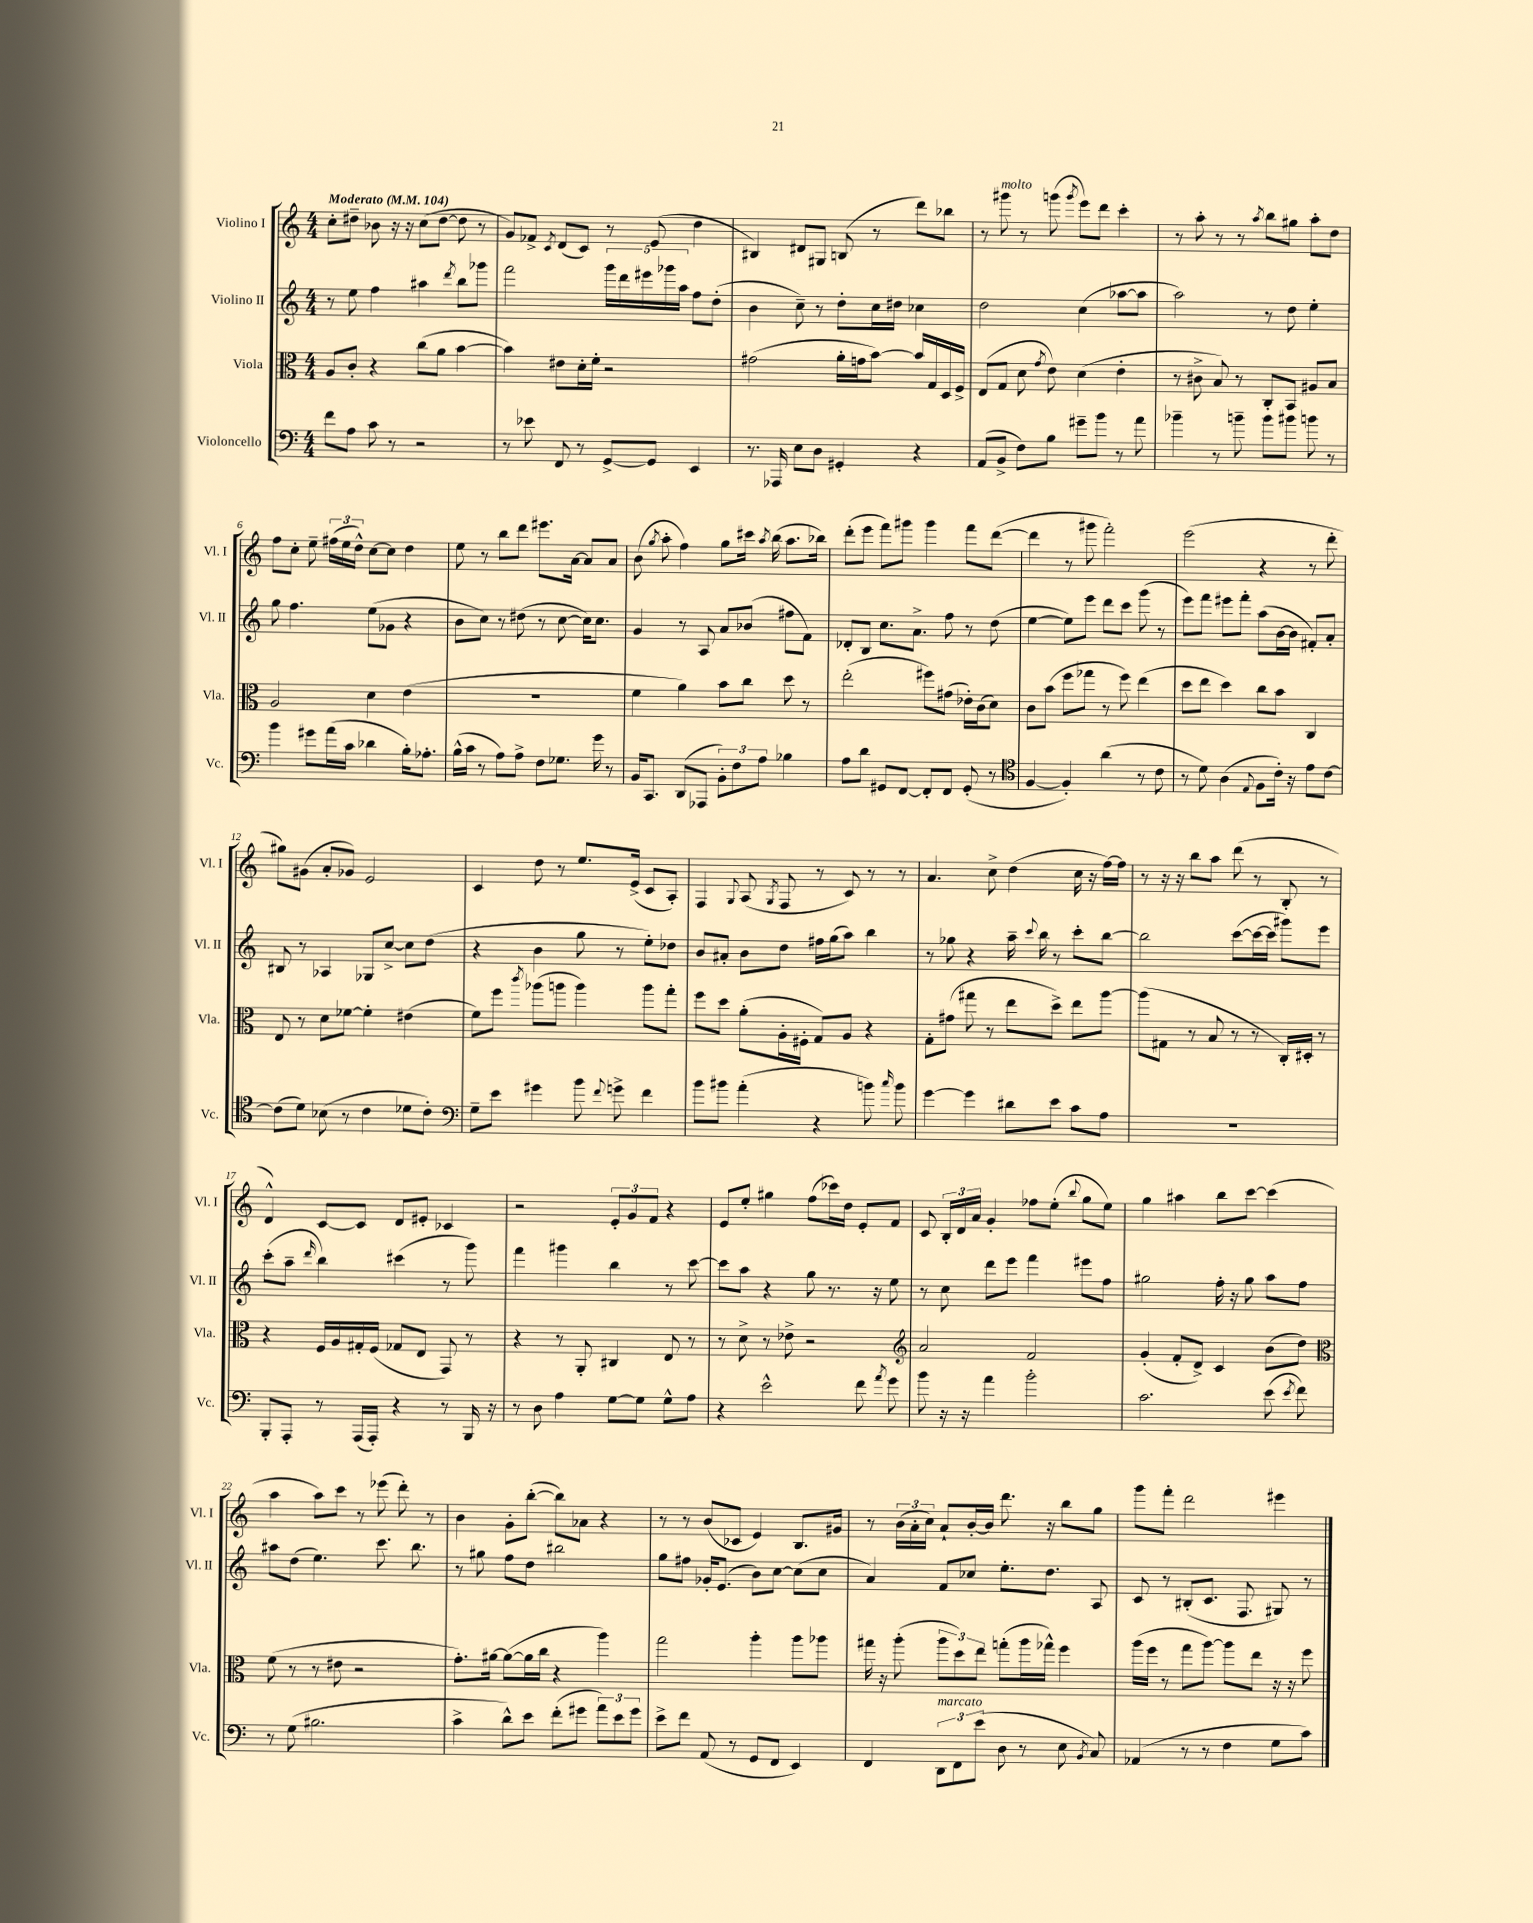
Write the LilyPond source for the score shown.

<<
\new StaffGroup <<
\new Staff = "s0" \with { instrumentName = "Violino I" shortInstrumentName = "Vl. I" } {
    \clef treble \key c \major \numericTimeSignature \time 4/4 \tempo "Moderato" 4 = 104
    \autoBeamOff c''8[-. dis''8]-- bes'8 r16 r16 c''8[( dis''8]~ dis''8 r8 |
    g'8[) fes'8]-> \acciaccatura { c'8 } d'8[( c'8]) r8 e'8( d''4 |
    bis4) dis'8[ gis8] b8( r8 d'''8[) bes''8] |
    r8 gis'''8^\markup { \italic "molto" } r8 g'''8( \acciaccatura { g'''8 } e'''8[) d'''8] c'''4-. |
    r8 a''8-. r8 r8 \acciaccatura { a''8 } b''8[ gis''8] a''8[-. d''8] |
    f''8[ c''8]-. e''8-- \tuplet 3/2 { fis''16[( e''16 d''16]-^) } c''8[~ c''8] d''4 |
    e''8 r8 b''8[ d'''8] eis'''8.[ a'16]~ a'8[ a'8] |
    b'8( \acciaccatura { g''8 } a''8-. f''4) g''8[ cis'''16] \acciaccatura { a''8 } b''16( a''8.[ bes''16]) |
    d'''8[-.( e'''8] f'''8[) gis'''8] gis'''4 f'''8[ d'''8]~( |
    d'''4 r8 gis'''8 f'''2-.) |
    e'''2( r4 r8 d'''8-. |
    gis''8[) gis'8]( a'8[-. ges'8]) e'2 |
    c'4 d''8 r8 e''8.[ e'16]->( c'8[ a8]-.) |
    f4 \appoggiatura { g8 } a8( \acciaccatura { g8 } f8 r8 c'8) r8 r8 |
    a'4. c''8-> d''4( c''16 r16 f''16[~) f''16] |
    r8 r16 r16 b''8[ a''8] d'''8( r8 b8-. r8 |
    d'4-^) c'8[~ c'8] d'8[ eis'8]-. ces'4 |
    r2 \tuplet 3/2 { e'8[-. g'8 f'8] } r4 |
    e'8[ e''8]-. gis''4 f''8[( ces'''16) d''16] e'8[-. f'8] |
    c'8 \tuplet 3/2 { b16[-. d'16 a'16] } g'4-. fes''8[ e''8]-.( \appoggiatura { b''8 } g''8[ e''8]) |
    g''4 ais''4 b''8[ c'''8]~ c'''4( |
    a''4 a''8[) c'''8] r8 ees'''8( d'''8-.) r8 |
    b'4 g'8[-. b''8]~-.( b''8[) aes'8] r4 |
    r8 r8 b'8[( ces'8] e'4) b8.[ gis'16] |
    r8 \tuplet 3/2 { b'16[( a'16-. c''16]) } a'8[-! b'16~-. b'16] d'''8. r16 b''8[ g''8] |
    g'''8[ f'''8]-. d'''2 eis'''4 \bar "|." |
}
\new Staff = "s1" \with { instrumentName = "Violino II" shortInstrumentName = "Vl. II" } {
    \clef treble \key c \major \numericTimeSignature \time 4/4
    \autoBeamOff r8 e''8 f''4 ais''4 \acciaccatura { d'''8 } b''8[ ges'''8] |
    f'''2 \tuplet 5/4 { g'''16[ d'''16 eis'''16 ges'''16 a''16] } f''8[ d''8]-.( |
    b'4 c''8--) r8 d''8[-. c''16 dis''16] ces''4 |
    d''2 c''4( aes''8[~ aes''8] |
    a''2) r8 d''8 e''4-. |
    g''8 f''4. e''8[( ges'8] r4 |
    b'8[ c''8]) r8 dis''8( r8 c''8~ c''16[) c''8.] |
    g'4 r8 a8 a'8[ bes'8]( fis''8[ f'8]) |
    des'8[-. b8] c''8.[ a'8.]-> f''8 r8 d''8( |
    e''4~ e''8[) e'''8] d'''8[ c'''8] g'''8( r8 |
    e'''8[) f'''8] eis'''8[ f'''8]-. a''8[( b'16~ b'16] fis'8[-.) a'8]-. |
    bis8 r8 aes4 ges8[ c''8]~-> c''8[ d''8]( |
    r4 b'4 g''8 r8 e''8[-.) des''8] |
    b'8[ ais'8]-. b'8[ d''8] fis''16[ g''16( a''8]) b''4 |
    r8 ges''8 r4 a''16-- \appoggiatura { c'''8 } b''16 r8 c'''8[-. b''8]~ |
    b''2 c'''8[~( c'''16~ c'''16] gis'''8[) e'''8] |
    c'''8[-.( a''8]-- \grace { d'''16 } b''4) cis'''4( r8 g'''8) |
    f'''4 gis'''4 b''4 r8 c'''8~ |
    c'''8[ a''8] r4 g''8 r8. r16 e''8 |
    r8 c''8 d'''8[ e'''8] f'''4 eis'''8[ f''8] |
    gis''2 f''16-. r16 gis''8 a''8[ f''8] |
    ais''8[ d''8]( e''4.) c'''8. b''8. |
    r8 gis''8 f''8[ d''8] bis''2 |
    g''8[ fis''8] ges'16[-. e'8.]( b'8[) c''8]~ c''8[( c''8] |
    a'4) f'8[ ces''8] e''8.[-. d''8.] a8 |
    c'8 r8 bis8[-.( c'8.] f8. gis8) r8 \bar "|." |
}
\new Staff = "s2" \with { instrumentName = "Viola" shortInstrumentName = "Vla." } {
    \clef alto \key c \major \numericTimeSignature \time 4/4
    \autoBeamOff a8[ c'8]-. r4 c''8[( a'8] b'4~ |
    b'4) eis'8[ d'16-. f'16]-. r2 |
    gis'2( a'16[-. g'16 b'8]~) b'16[ g16 d16 f16]-> |
    e8[( g8] d'8 \acciaccatura { g'8 } e'8) d'4( e'4-. |
    r8 cis'8-> b8) r8 c8[-. b,8] ais8[ b8] |
    a2 d'4 e'4( |
    R1 |
    f'4 a'4) b'8[ c''8] d''8 r8 |
    e''2-.( fis''8[) gis'8]( ees'16[-.) c'16( d'8]) |
    c'8[ b'8]( f''8[ ges''8] r8 f''8) e''4( |
    d''8[ e''8] d''4) c''8[ b'8] c4 |
    e8 r8 d'8[ fes'8]~ fes'4-. eis'4( |
    f'8[) f''8] \acciaccatura { c'''8 } aes''8[( a''8] a''4) a''8[ g''8]-. |
    f''8[ d''8] a'8[-.( a16-. fis16]-. g8[) a8] r4 |
    g8[-. gis'8]( gis''8 r8 e''8[ d''8]->) e''8[ a''8]~ |
    a''8[( gis8] r8 b8 r8 r8 c16[-.) dis16]-. r8 |
    r4 f16[ a16 gis16-. f16]( ges8[ e8] g,8) r8 |
    r4 r8 a,8-. cis4 e8 r8 |
    r8 d'8-> r8 ees'8-> r2 |
    \clef treble a'2 f'2 |
    g'4-.( f'8[-. d'8]->) c'4 b'8[( d''8]) |
    \clef alto f'8( r8 r8 eis'8 r2 |
    g'8.[-.) ais'16]~ ais'8[~( ais'16 c''16] r4 a''4) |
    g''2 a''4-. a''8[ aes''8] |
    gis''16 r16 a''8-.( \tuplet 3/2 { a''8[ d''8) e''8] } g''8[-.( a''16 ges''16]-^) f''4 |
    a''16[( f''16] r8 g''8[ a''8]~) a''8[ e''8] r16 r16 f''8 \bar "|." |
}
\new Staff = "s3" \with { instrumentName = "Violoncello" shortInstrumentName = "Vc." } {
    \clef bass \key c \major \numericTimeSignature \time 4/4
    \autoBeamOff f'8[ a8] c'8 r8 r2 |
    r8 ees'8 f,8 r8 g,8[~-> g,8] e,4 |
    r8. aes,,16 e8[ d8] gis,4-. r4 |
    a,8[( b,8]-> f8[) b8] gis'8[-- b'8] r8 a'8 |
    bes'4-- r8 b'8-- b'8[ bis'8] b'8 r8 |
    b'4 gis'8[ a'16( c'16] des'4 b16[-.) aes8.]-. |
    b16[-^( c'16] r8 a8[) a8]-> f8[ ges8.] g'16 r8 |
    b,16[ c,8.] d,8[( aes,,8] \tuplet 3/2 { b,8[-.) f8 a8] } bes4 |
    a8[ d'8] gis,8[ f,8]~ f,8[-. f,8] gis,8-.( r8 |
    \clef tenor f4~ f4-.) a'4( r8 c'8 |
    r8 d'8) a4( \appoggiatura { e8 } f8[ c'16]-.) r16 e'8[ c'8]~ |
    c'8[( d'8]) bes8( r8 c'4 des'8[ c'8]-.) |
    \clef bass g8[-- e'8] gis'4 b'8 \appoggiatura { f'8 } g'8-> f'4 |
    b'8[ bis'8] a'4-.( r4 b'8) \grace { c''16 } b'8 |
    g'4~ g'4 dis'8[ e'8] c'8[ a8] |
    R1 |
    b,,8[-. a,,8]-. r8 a,,16[( a,,16]-.) r4 r8 b,,16 r16 |
    r8 d8 a4 g8[~ g8] g8[-^ a8] |
    r4 e'2-^ f'8 \acciaccatura { a'8 } g'8 |
    b'8 r16 r16 a'4 b'2-. |
    c'2. e'8( \acciaccatura { e'8 } f'8) |
    r8 g8( bis2. |
    c'4-> d'8[-^) e'8] f'8[-.( gis'8] \tuplet 3/2 { a'8[) e'8 gis'8] } |
    e'8[-> f'8] a,8( r8 g,8[ f,8] e,4) |
    f,4 \tuplet 3/2 { d,8[^\markup { \italic "marcato" } f,8 e'8]( } d8 r8 e8 \acciaccatura { b,8 } c8) |
    aes,4( r8 r8 f4 g8[ c'8]) \bar "|." |
}
>>
>>
